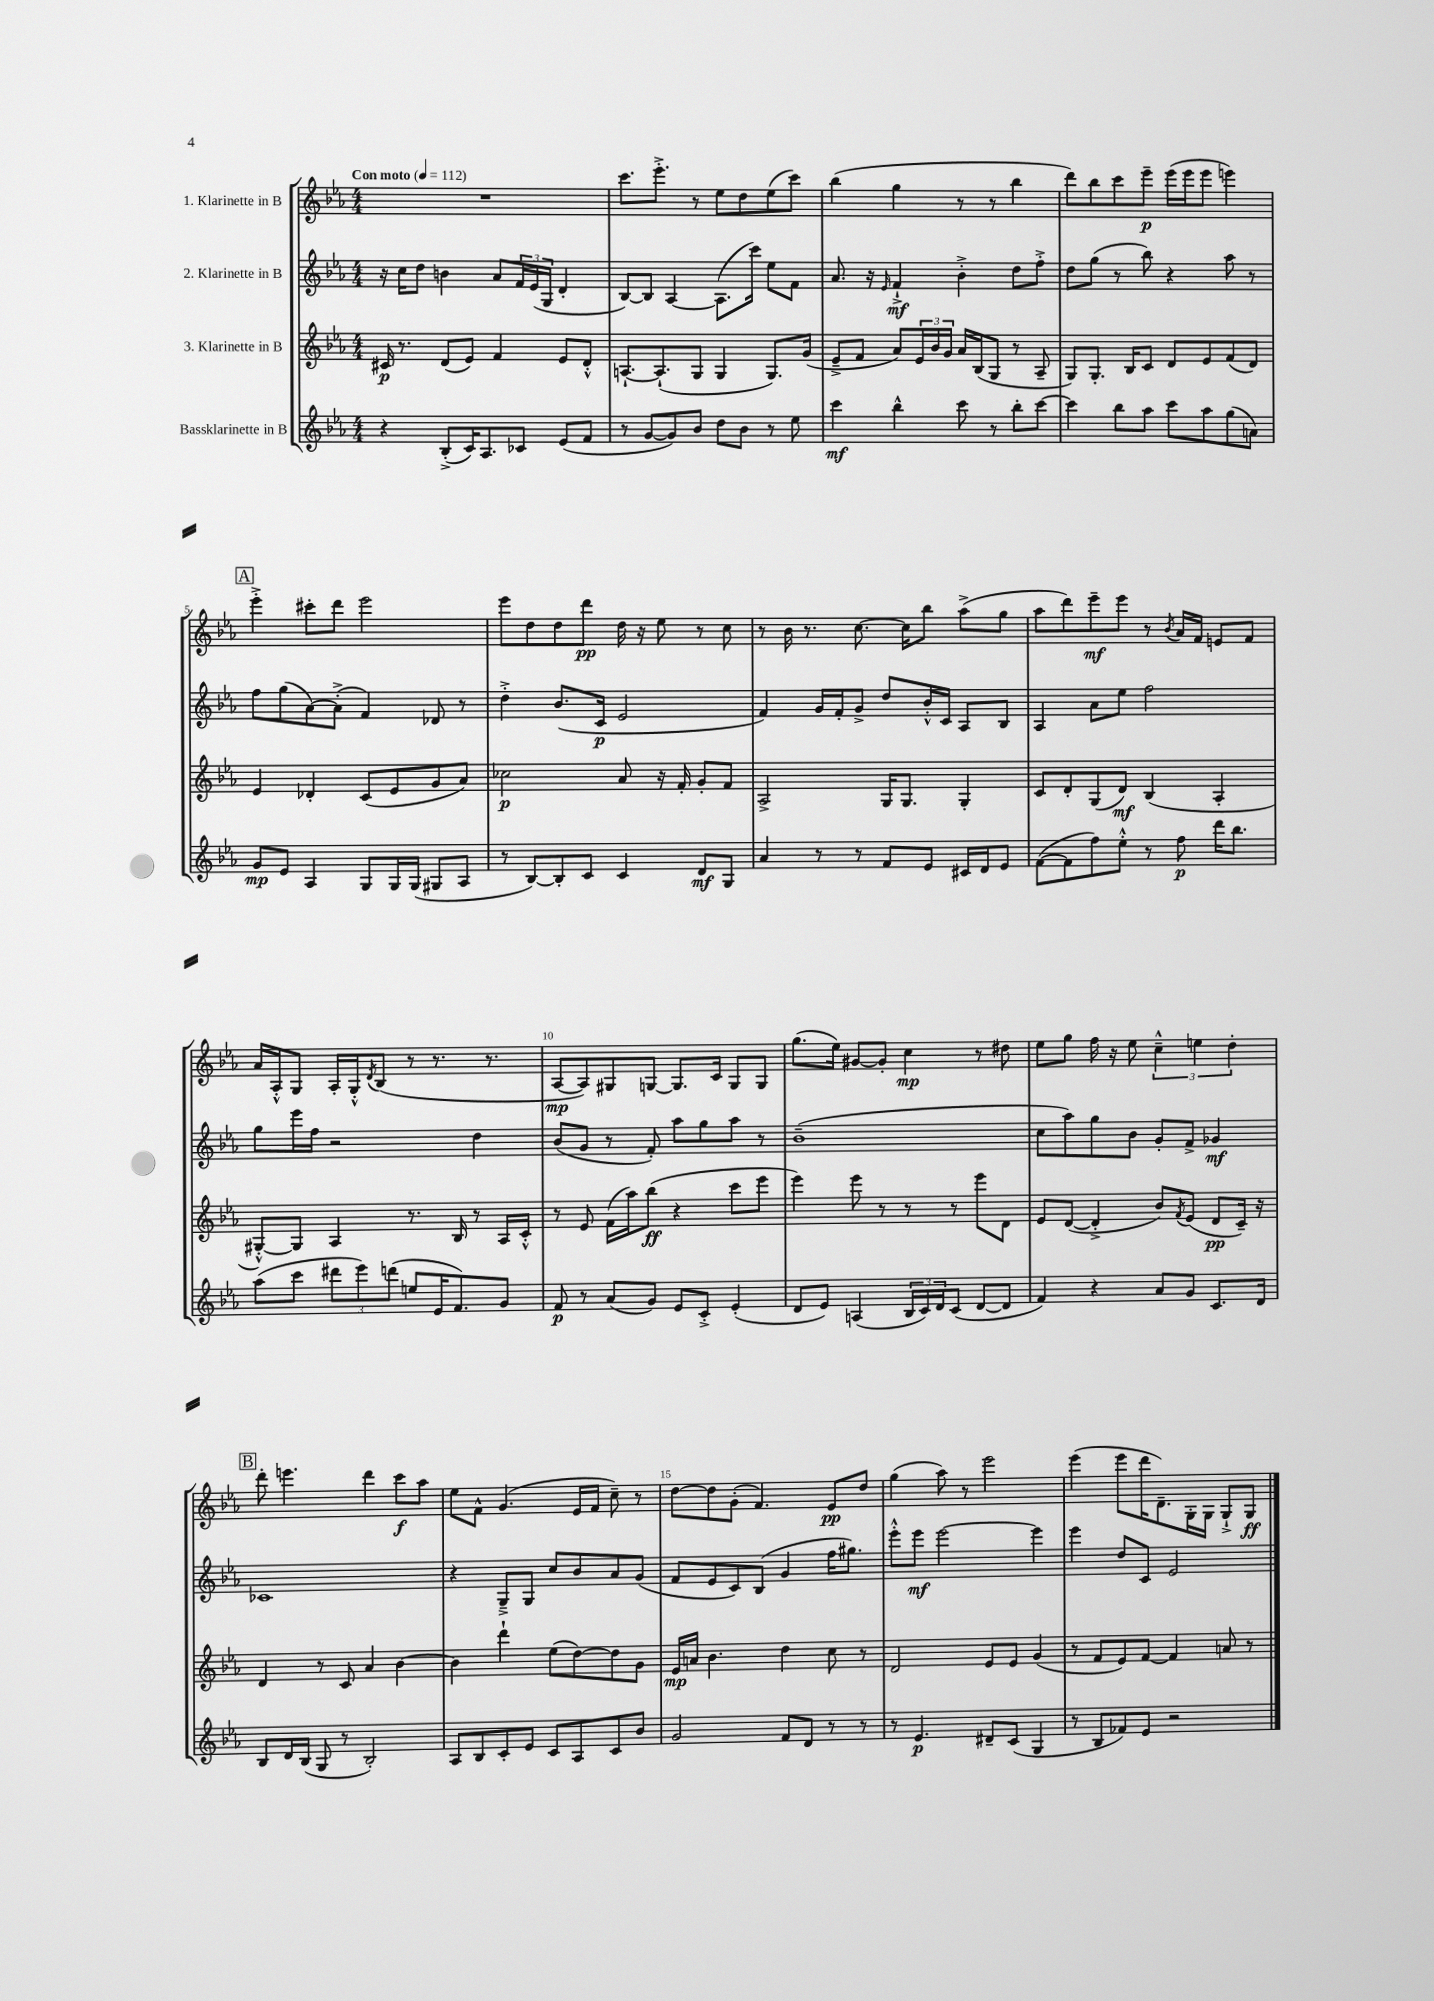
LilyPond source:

<<
\new StaffGroup <<
\new Staff = "s0" \with { instrumentName = "1. Klarinette in B" } {
    \clef treble \key ees \major \numericTimeSignature \time 4/4 \tempo "Con moto" 4 = 112
    R1 |
    c'''8. ees'''8.-.-> r8 ees''8 d''8 ees''8( c'''8) |
    bes''4( g''4 r8 r8 bes''4 |
    d'''8) bes''8 c'''8 ees'''8--\p ees'''16( ees'''16 ees'''8 e'''4) |
    \mark \markup { \box "A" } ees'''4-.-> cis'''8-. d'''8 ees'''2 |
    ees'''8 d''8 d''8 d'''8\pp d''16 r16 ees''8 r8 c''8 |
    r8 bes'16 r8. c''8.~ c''16 bes''8 aes''8->( g''8 |
    aes''8 d'''8) ees'''8--\mf ees'''8 r8 \acciaccatura { bes'8 } aes'16 f'16 e'8 f'8 |
    aes'16 aes16-.-^ g8 aes16-. g16-.-^ \acciaccatura { d'8 } bes8( r8 r8. r8. |
    aes8~\mp aes8) gis8 g8~ g8. c'16 g8 g8 |
    g''8.( ees''16) gis'8~ gis'8-. c''4\mp r8 dis''8 |
    ees''8 g''8 f''16 r16 ees''8 \tuplet 3/2 { c''4---^ e''4 d''4-. } |
    \mark \markup { \box "B" } d'''8-. e'''4. d'''4 c'''8\f aes''8 |
    ees''8 f'8-^ g'4.( ees'16 f'16 c''8--) r8 |
    d''8~ d''8 g'8-.( f'4.) ees'8\pp d''8 |
    g''4( aes''8) r8 ees'''2 |
    ees'''4( ees'''8 d'''16 d'8.--) g16-. g16 g8-!-> g8\ff \bar "|." |
}
\new Staff = "s1" \with { instrumentName = "2. Klarinette in B" } {
    \clef treble \key ees \major \numericTimeSignature \time 4/4
    r16 c''16 d''8 b'4 aes'8 \tuplet 3/2 { f'16 ees'16( g16 } d'4-. |
    bes8~) bes8 aes4~ aes8.( c'''16) ees''8 f'8 |
    aes'8. r16 \grace { ees'16 } f'4-!->\mf bes'4-.-> d''8 f''8-.-> |
    d''8 g''8( r8 bes''8) r4 aes''8 r8 |
    \mark \markup { \box "A" } f''8 g''8( aes'8~) aes'8-.->( f'4) des'8 r8 |
    d''4-.-> bes'8.( c'16\p ees'2 |
    f'4) g'16 f'16-. g'8-> d''8 bes'16-.-^ c'16 aes8 bes8 |
    aes4 aes'8 ees''8 f''2 |
    g''8 ees'''16 f''16 r2 d''4 |
    bes'8( g'8 r8 f'8-.) aes''8 g''8 aes''8 r8 |
    bes'1--( |
    c''8 aes''8) g''8 bes'8 g'8-. f'8-> ges'4\mf |
    \mark \markup { \box "B" } ces'1 |
    r4 g8---> g8 c''8 bes'8 aes'8 g'8( |
    f'8 ees'8 c'8) bes8( g'4 f''16 gis''8.) |
    ees'''8-.-^ ees'''8\mf ees'''2~ ees'''4 |
    ees'''4 d''8 c'8 ees'2 \bar "|." |
}
\new Staff = "s2" \with { instrumentName = "3. Klarinette in B" } {
    \clef treble \key ees \major \numericTimeSignature \time 4/4
    cis'16\p r8. d'8( ees'8) f'4 ees'8 d'8-.-^ |
    a8.~-! a8.-!( g8 g4 g8.) g'16( |
    ees'8---> f'8 aes'8) \tuplet 3/2 { ees'16 bes'16 g'16 } aes'16 bes16( g8 r8 aes8-- |
    g8) g8.-. bes16 c'8 d'8 ees'8 f'8( d'8) |
    \mark \markup { \box "A" } ees'4 des'4-. c'8( ees'8 g'8 aes'8) |
    ces''2\p aes'8 r16 f'16-. g'8-. f'8 |
    aes2-> g16 g8. g4-. |
    c'8 d'8-. g8( d'8\mf) bes4( aes4-. |
    gis8~-.-^) gis8 aes4 r8. bes16 r8 aes16 c'16-.-^ |
    r8 ees'8 f'16( aes''16) bes''8\ff( r4 c'''8 ees'''8 |
    ees'''4) ees'''8 r8 r8 r8 ees'''8 d'8 |
    ees'8 d'8~( d'4-.-> bes'8) \acciaccatura { f'8 } ees'8( d'8\pp c'16--) r16 |
    \mark \markup { \box "B" } d'4 r8 c'8 aes'4 bes'4~ |
    bes'4 d'''4-! ees''8( d''8~) d''8 g'8 |
    ees'16\mp a'16 bes'4. d''4 c''8 r8 |
    d'2 ees'8 ees'8 g'4( |
    r8 f'8 ees'8) f'8~ f'4 a'8 r8 \bar "|." |
}
\new Staff = "s3" \with { instrumentName = "Bassklarinette in B" } {
    \clef treble \key ees \major \numericTimeSignature \time 4/4
    r4 bes8-.->( c'16) aes8. ces'8 ees'8( f'8 |
    r8 g'8~ g'8) bes'8 d''8 bes'8 r8 ees''8 |
    c'''4\mf bes''4-^ c'''8 r8 bes''8-. c'''8~ |
    c'''4 bes''8 aes''8 c'''8 aes''8 g''8( a'8) |
    \mark \markup { \box "A" } g'8\mp ees'8 aes4 g8 g16 g16( gis8 aes8 |
    r8 bes8~) bes8-. c'8 c'4 d'8\mf g8 |
    aes'4 r8 r8 f'8 ees'8 cis'16 d'16 ees'8 |
    f'8~( f'8 f''8) ees''8-.-^ r8 f''8\p d'''16 bes''8. |
    aes''8( c'''8 \tuplet 3/2 { dis'''8 ees'''8) d'''8( } e''8 ees'16 f'8.) g'8 |
    f'8\p r8 aes'8( g'8) ees'8 c'8-.-> ees'4-.( |
    d'8 ees'8) a4( \tuplet 3/2 { bes16 c'16) d'16 } c'8( d'8~ d'8 |
    f'4) r4 aes'8 g'8 c'8. d'16 |
    \mark \markup { \box "B" } bes8 d'16 bes16( g8 r8 bes2-.) |
    aes8 bes8 c'8-. ees'8 c'8 aes8 c'8 bes'8 |
    g'2 f'8 d'8 r8 r8 |
    r8 ees'4.\p dis'8-- c'8( g4 |
    r8 bes8 fes'8) ees'8 r2 \bar "|." |
}
>>
>>
\layout { \context { \Score \override BarNumber.break-visibility = ##(#f #t #t) barNumberVisibility = #(every-nth-bar-number-visible 5) } }
